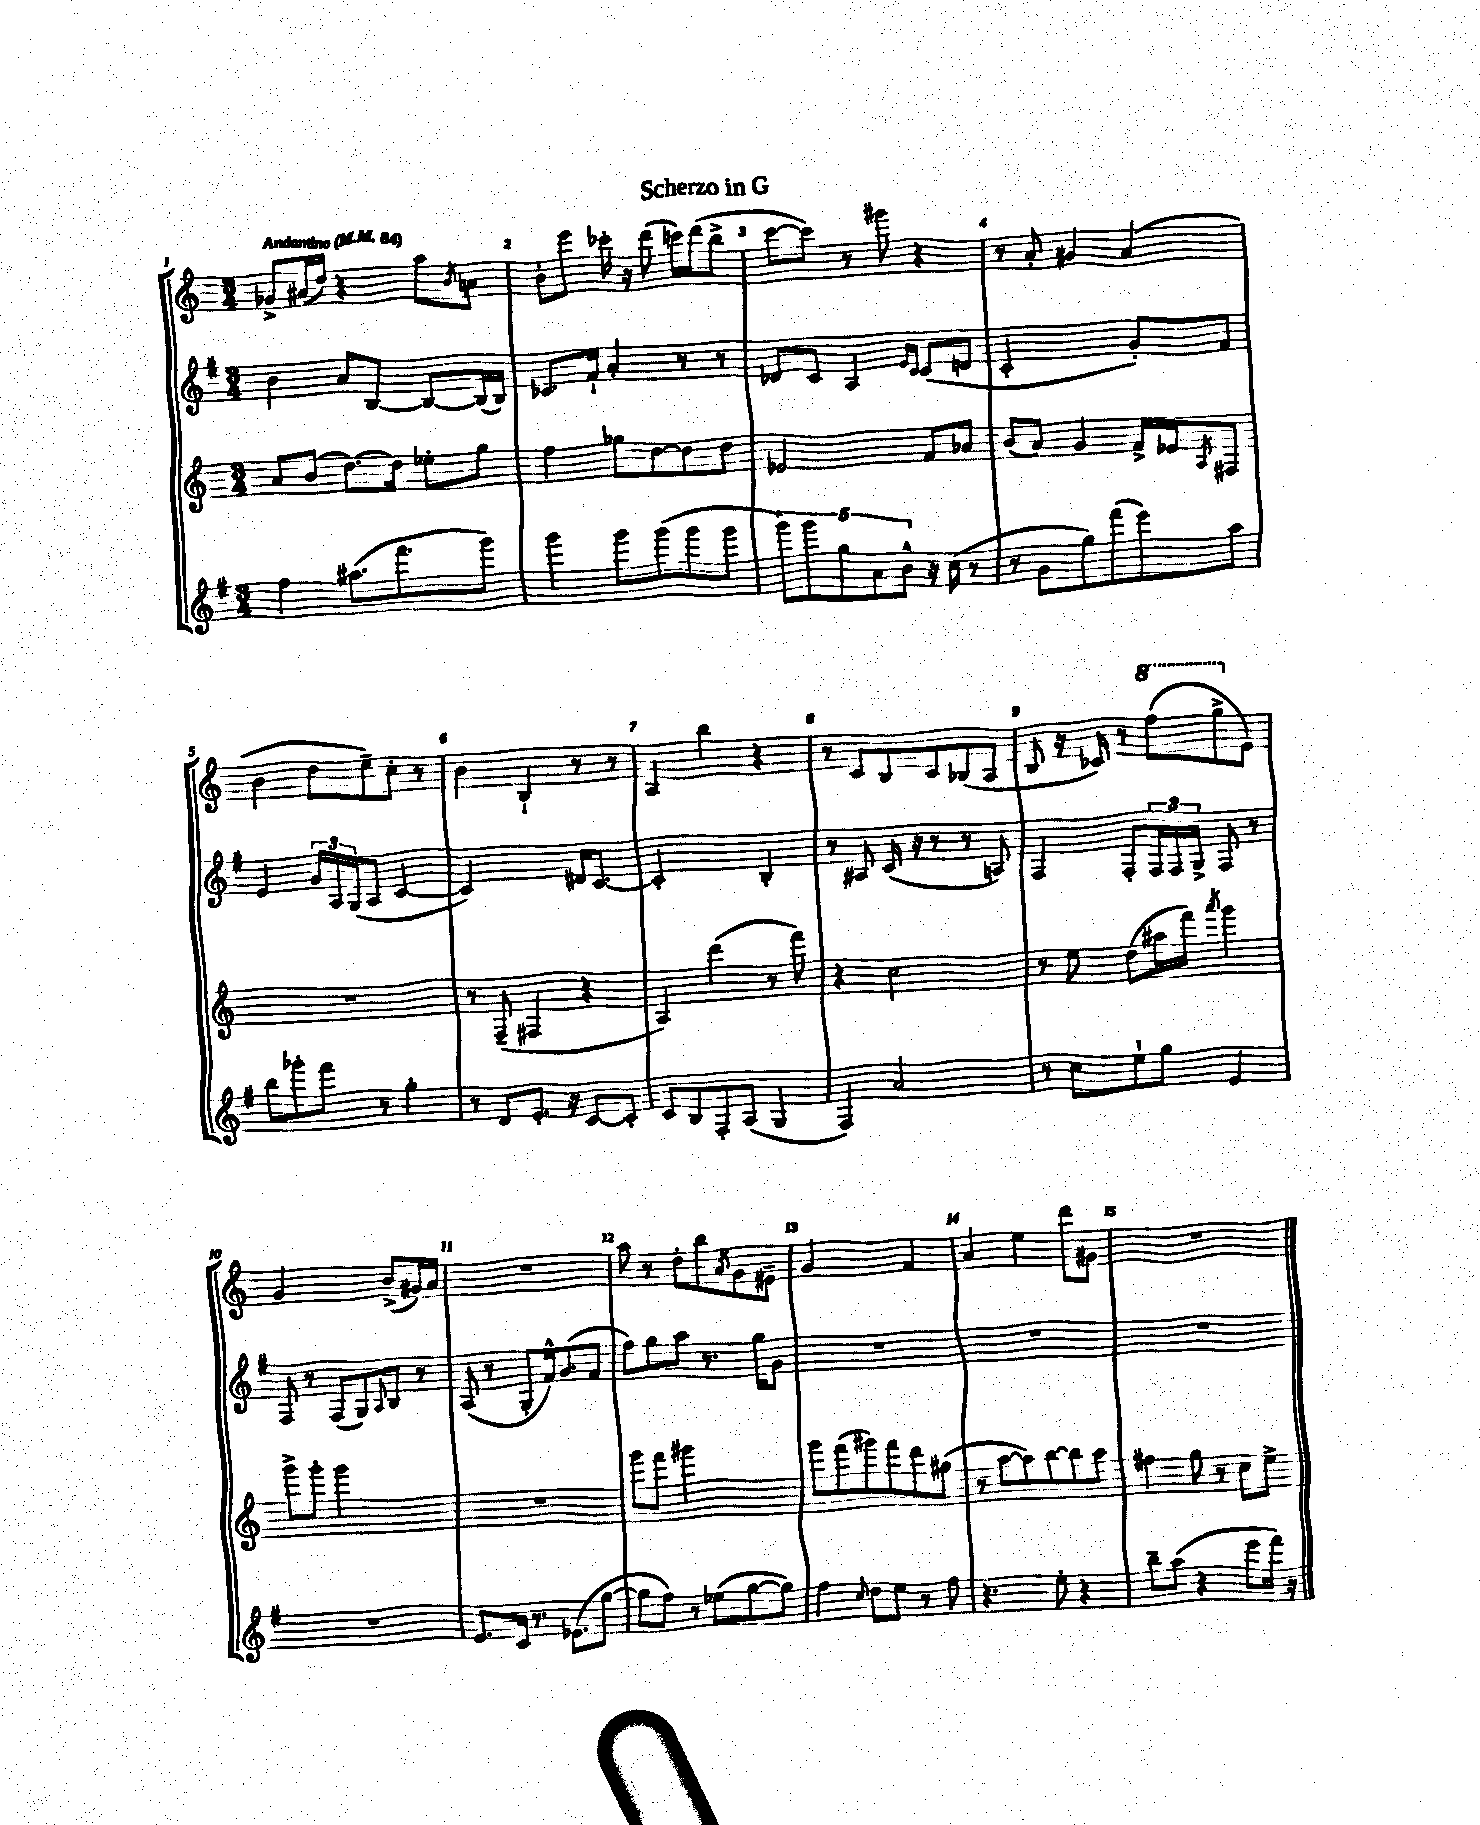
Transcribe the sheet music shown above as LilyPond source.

\header { title = "Scherzo in G" }
<<
\new StaffGroup <<
\new Staff = "s0" {
    \clef treble \key c \major \numericTimeSignature \time 3/4 \tempo "Andantino" 4 = 84
    ges'8-> ais'16( d''16) r4 a''8 \acciaccatura { b'8 } a'8 |
    b'8-. e'''8 ces'''16-. r16 d'''8( c'''16) d'''16( b''8-> |
    c'''8~ c'''8) r8 gis'''8 r4 |
    r8 a'8-. gis'4 a'4( |
    b'4 d''8 e''8--) c''8-. r8 |
    b'4 b4-! r8 r8 |
    a4 b''4 r4 |
    r8 c'8 b8 c'8 bes8( a8 |
    b8 r16 ces'16) r8 \ottava #1 f'''8( g'''8-> \ottava #0 e'8) |
    g'2 b'8->( gis'16) a'16 |
    R2. |
    a''8 r8 d''8-. b''8 \acciaccatura { a'8 } g'8 eis'8-- |
    g'2 f'4 |
    a'4 e''4 d'''8 gis'8 |
    R2. \bar "|." |
}
\new Staff = "s1" {
    \clef treble \key g \major \numericTimeSignature \time 3/4
    b'4 a'8 b8~ b8~ b16( b16) |
    ces'8. fis'16-! a'4-. r8 r8 |
    des'8 c'8 a4 \grace { e'16 c'16 } c'8( d'8 |
    c'2-. g'8-.) fis'8 |
    e'4 \tuplet 3/2 { g'16 a16 g16( } a8 c'4~ |
    c'2) dis'16 c'8.~ |
    c'2-. b4-. |
    r8 ais8 c'16( r16 r8 r8 a8) |
    fis4 fis8-. \tuplet 3/2 { fis16 fis16 g16-> } fis8 r8 |
    fis8 r8 fis8( g8) \appoggiatura { a8 } b8 r8 |
    a8( r8 g8-. fis'16-^) g'8.( fis'8 |
    fis''8) g''8 a''8 r8. g''16 g'8 |
    R2. |
    R2. |
    R2. \bar "|." |
}
\new Staff = "s2" {
    \clef treble \key c \major \numericTimeSignature \time 3/4
    a'8 b'8( d''8.~) d''16 ees''8-. g''8 |
    f''4 ges''8 d''8~ d''8 d''8 |
    ees'2 f'8 aes'8 |
    b'8( a'8) g'4 f'16-> ees'16 \acciaccatura { a8 } fis8 |
    R2. |
    r8 f8--( fis4 r4 |
    a4) d'''4( r8 f'''8) |
    r4 c''2 |
    r8 e''8 d''8( ais''16 f'''16) \acciaccatura { a'''8 } g'''4 |
    g'''8-> g'''8-. g'''2 |
    R2. |
    g'''8 f'''8 gis'''2 |
    g'''8 f'''8( gis'''8) f'''8 d'''8 gis''8( |
    r8 a''8~ a''8) b''8~ b''8 a''8 |
    fis''4 g''8 r8 c''8 e''8-> \bar "|." |
}
\new Staff = "s3" {
    \clef treble \key g \major \numericTimeSignature \time 3/4
    fis''4 ais''8.( fis'''8. g'''8) |
    g'''4 g'''8 g'''8( g'''8 g'''8 |
    \tuplet 5/4 { g'''8) g'''8 g''8 a'8 b'8-^ } r16 c''16( r8 |
    r8 g'8 g''8) fis'''8( e'''8) a''8 |
    b''8 ges'''8-. fis'''8 r8 g''4-. |
    r8 d'8 e'8.-. r16 c'8~ c'8-. |
    c'8 b8 fis8-. a8( g4 |
    fis4) a'2 |
    r8 c''8 e''8-! g''8 e'4 |
    R2. |
    e'8. c'16 r8. ees'8.( g''8~ |
    g''8 fis''8) r8 ees''8( g''8~ g''8) |
    fis''4 \appoggiatura { c''8 } d''8 e''8 r8 fis''8 |
    r4. e''8-. r4 |
    b''8-- a''8( r4 e'''8 fis'''16) r16 \bar "|." |
}
>>
>>
\layout { \context { \Score \override BarNumber.break-visibility = ##(#f #t #t) barNumberVisibility = #all-bar-numbers-visible } }
